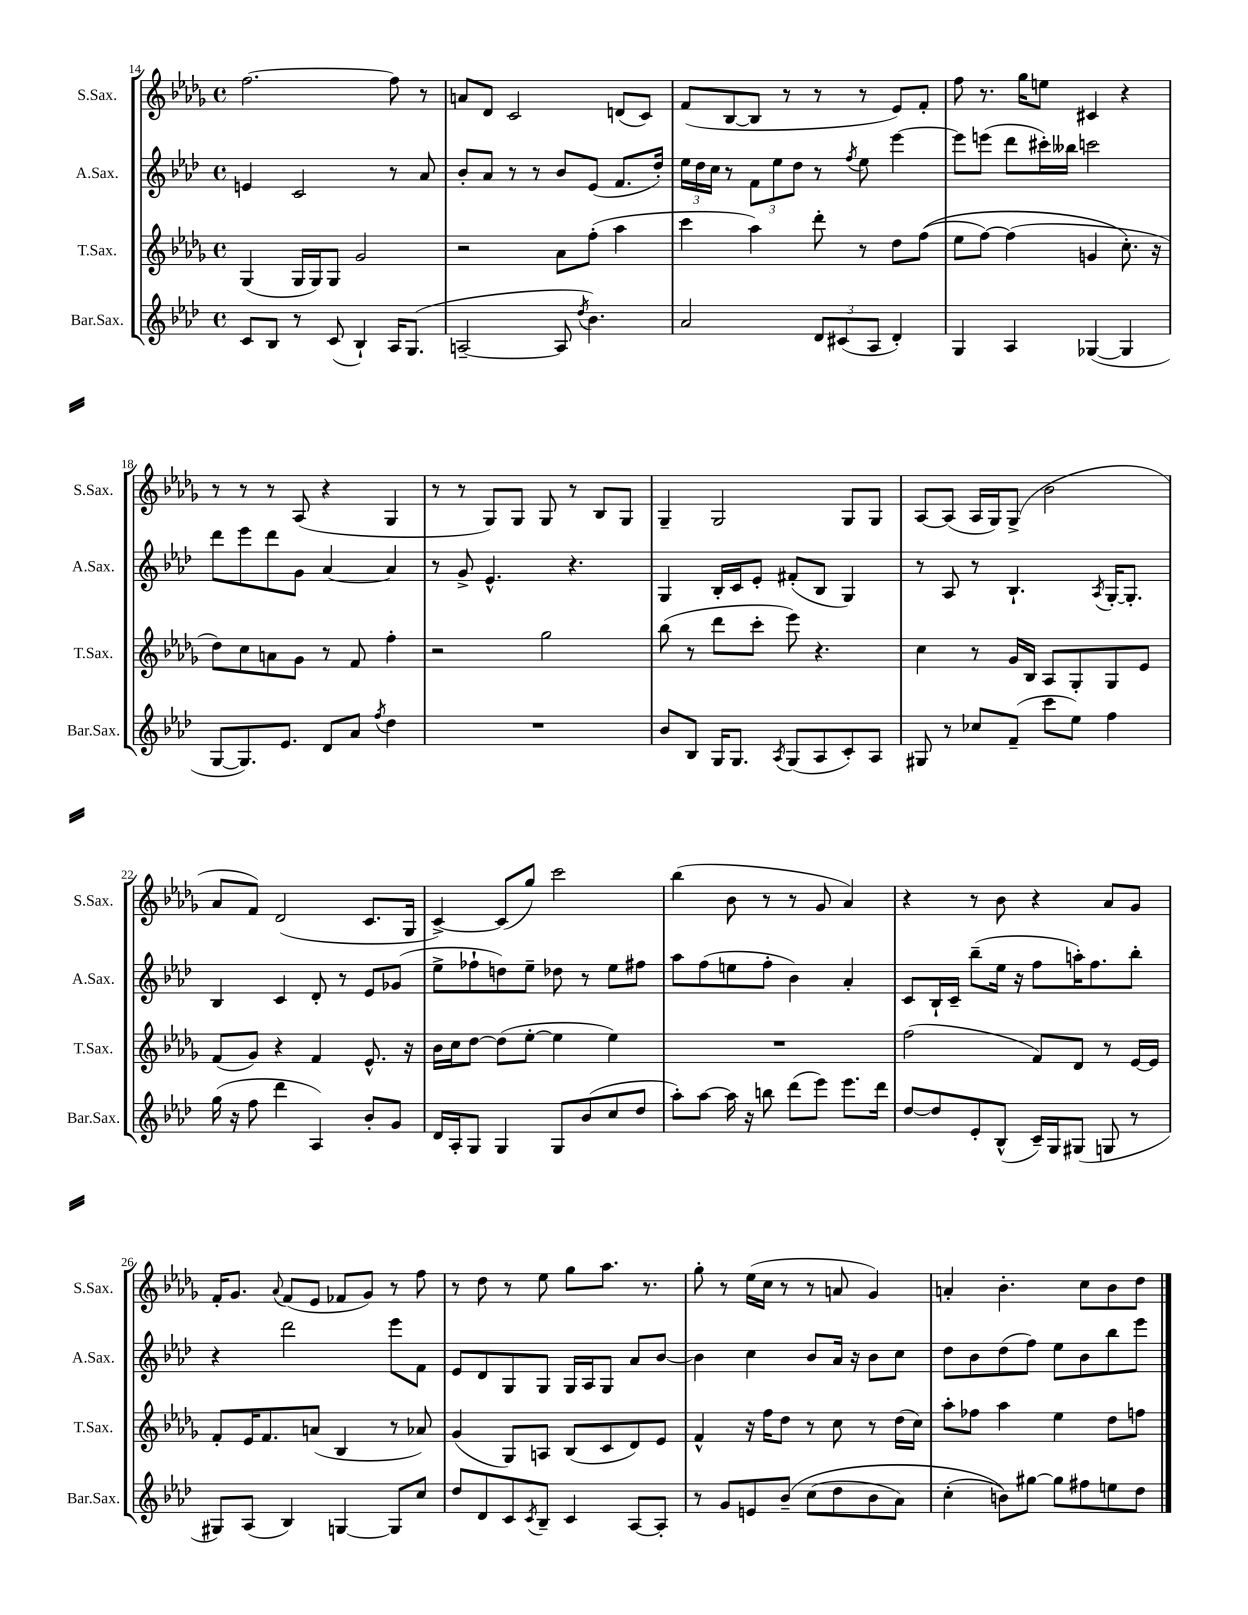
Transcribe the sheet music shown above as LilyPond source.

<<
\new StaffGroup <<
\new Staff = "s0" \with { instrumentName = "S.Sax." shortInstrumentName = "S.Sax." } {
    \clef treble \key des \major \defaultTimeSignature \time 4/4
    f''2.~ f''8 r8 |
    a'8 des'8 c'2 d'8( c'8) |
    f'8( bes8~ bes8 r8 r8 r8 ees'8) f'8-. |
    f''8 r8. ges''16 e''8 cis'4 r4 |
    r8 r8 r8 aes8( r4 ges4 |
    r8 r8 ges8) ges8 ges8 r8 bes8 ges8 |
    ges4-- ges2 ges8 ges8 |
    aes8~ aes8( aes16 ges16) ges8->( bes'2 |
    aes'8 f'8) des'2( c'8. ges16 |
    c'4~->) c'8( ges''8) c'''2 |
    bes''4( bes'8 r8 r8 ges'8 aes'4) |
    r4 r8 bes'8 r4 aes'8 ges'8 |
    f'16-. ges'8. \appoggiatura { aes'8 } f'8( ees'8 fes'8 ges'8) r8 f''8 |
    r8 des''8 r8 ees''8 ges''8 aes''8. r8. |
    ges''8-. r8 ees''16( c''16 r8 r8 a'8 ges'4) |
    a'4-. bes'4.-. c''8 bes'8 des''8 \bar "|." |
}
\new Staff = "s1" \with { instrumentName = "A.Sax." shortInstrumentName = "A.Sax." } {
    \clef treble \key aes \major \defaultTimeSignature \time 4/4
    e'4 c'2 r8 aes'8 |
    bes'8-. aes'8 r8 r8 bes'8 ees'8( f'8. des''16-.) |
    \tuplet 3/2 { ees''16 des''16 c''16 } r8 \tuplet 3/2 { f'8 ees''8 des''8 } r8 \acciaccatura { f''8 } ees''8 ees'''4~ |
    ees'''8 e'''8( des'''8 cis'''16-.) beses''16 c'''2 |
    des'''8 ees'''8 des'''8 g'8 aes'4~ aes'4 |
    r8 g'8-> ees'4.-^ r4. |
    g4 bes16-. c'16 ees'8-. fis'8-.( bes8 g4) |
    r8 aes8 r8 bes4.-! \acciaccatura { aes8 } g16~-. g8.-. |
    bes4 c'4 des'8-. r8 ees'8 ges'8( |
    ees''8-> fes''8-! d''8) ees''8-- des''8 r8 ees''8 fis''8 |
    aes''8 f''8( e''8 f''8-. bes'4) aes'4-. |
    c'8 bes16-! c'16-- bes''8--( ees''16 r16 f''8 a''16-.) f''8. bes''8-. |
    r4 des'''2 ees'''8 f'8 |
    ees'8 des'8 g8 g8 g16 aes16 g8 aes'8 bes'8~ |
    bes'4 c''4 bes'8 aes'16 r16 bes'8 c''8 |
    des''8 bes'8 des''8( f''8) ees''8 bes'8 bes''8 ees'''8 \bar "|." |
}
\new Staff = "s2" \with { instrumentName = "T.Sax." shortInstrumentName = "T.Sax." } {
    \clef treble \key des \major \defaultTimeSignature \time 4/4
    ges4( ges16 ges16) ges8 ges'2 |
    r2 aes'8 f''8-.( aes''4 |
    c'''4 aes''4) des'''8-. r8 des''8 f''8(\( |
    ees''8 f''8~) f''4( g'4 c''8.-.\) r16 |
    des''8) c''8 a'8 ges'8 r8 f'8 f''4-. |
    r2 ges''2 |
    bes''8( r8 des'''8 c'''8-. ees'''8) r4. |
    c''4 r8 ges'16 bes16 aes8 ges8-. ges8 ees'8 |
    f'8( ges'8) r4 f'4 ees'8.-^ r16 |
    bes'16 c''16 des''8~ des''8( ees''8~-. ees''4 ees''4) |
    R1 |
    f''2( f'8) des'8 r8 ees'16~ ees'16 |
    f'8-. ees'16 f'8. a'8( bes4 r8 aes'8) |
    ges'4( ges8) a8 bes8( c'8 des'8) ees'8 |
    f'4-^ r16 f''16 des''8 r8 c''8 r8 des''16( c''16) |
    aes''8-. fes''8 aes''4 ees''4 des''8 f''8 \bar "|." |
}
\new Staff = "s3" \with { instrumentName = "Bar.Sax." shortInstrumentName = "Bar.Sax." } {
    \clef treble \key aes \major \defaultTimeSignature \time 4/4
    c'8 bes8 r8 c'8( bes4-!) aes16 g8.( |
    a2~-- a8 \acciaccatura { des''8 } bes'4.) |
    aes'2 \tuplet 3/2 { des'8 cis'8( aes8 } des'4-.) |
    g4 aes4 ges4~( ges4 |
    g8~ g8.) ees'8. des'8 aes'8 \acciaccatura { f''8 } des''4 |
    R1 |
    bes'8 bes8 g16 g8. \acciaccatura { aes8 } g8( aes8 c'8-.) aes8 |
    gis8 r8 ces''8 f'8--( c'''8 ees''8) f''4 |
    g''16( r16 f''8 des'''4 aes4) bes'8-. g'8 |
    des'16 aes16-. g8 g4 g8 bes'8( c''8 des''8 |
    aes''8-.) aes''8~ aes''16 r16 b''8 des'''8( ees'''8) ees'''8. des'''16 |
    des''8~ des''8 ees'8-. bes8-^( c'16--) g16 gis8( g8 r8 |
    gis8) aes8( bes4) g4~ g8 c''8 |
    des''8 des'8 c'8 \acciaccatura { c'8 } bes8-- c'4 aes8~ aes8-. |
    r8 g'8 e'8 bes'8--\( c''8( des''8 bes'8 aes'8) |
    c''4-.( b'8)\) gis''8~ gis''8 fis''8 e''8 des''8 \bar "|." |
}
>>
>>
\layout { \context { \Score currentBarNumber = #14 } }
